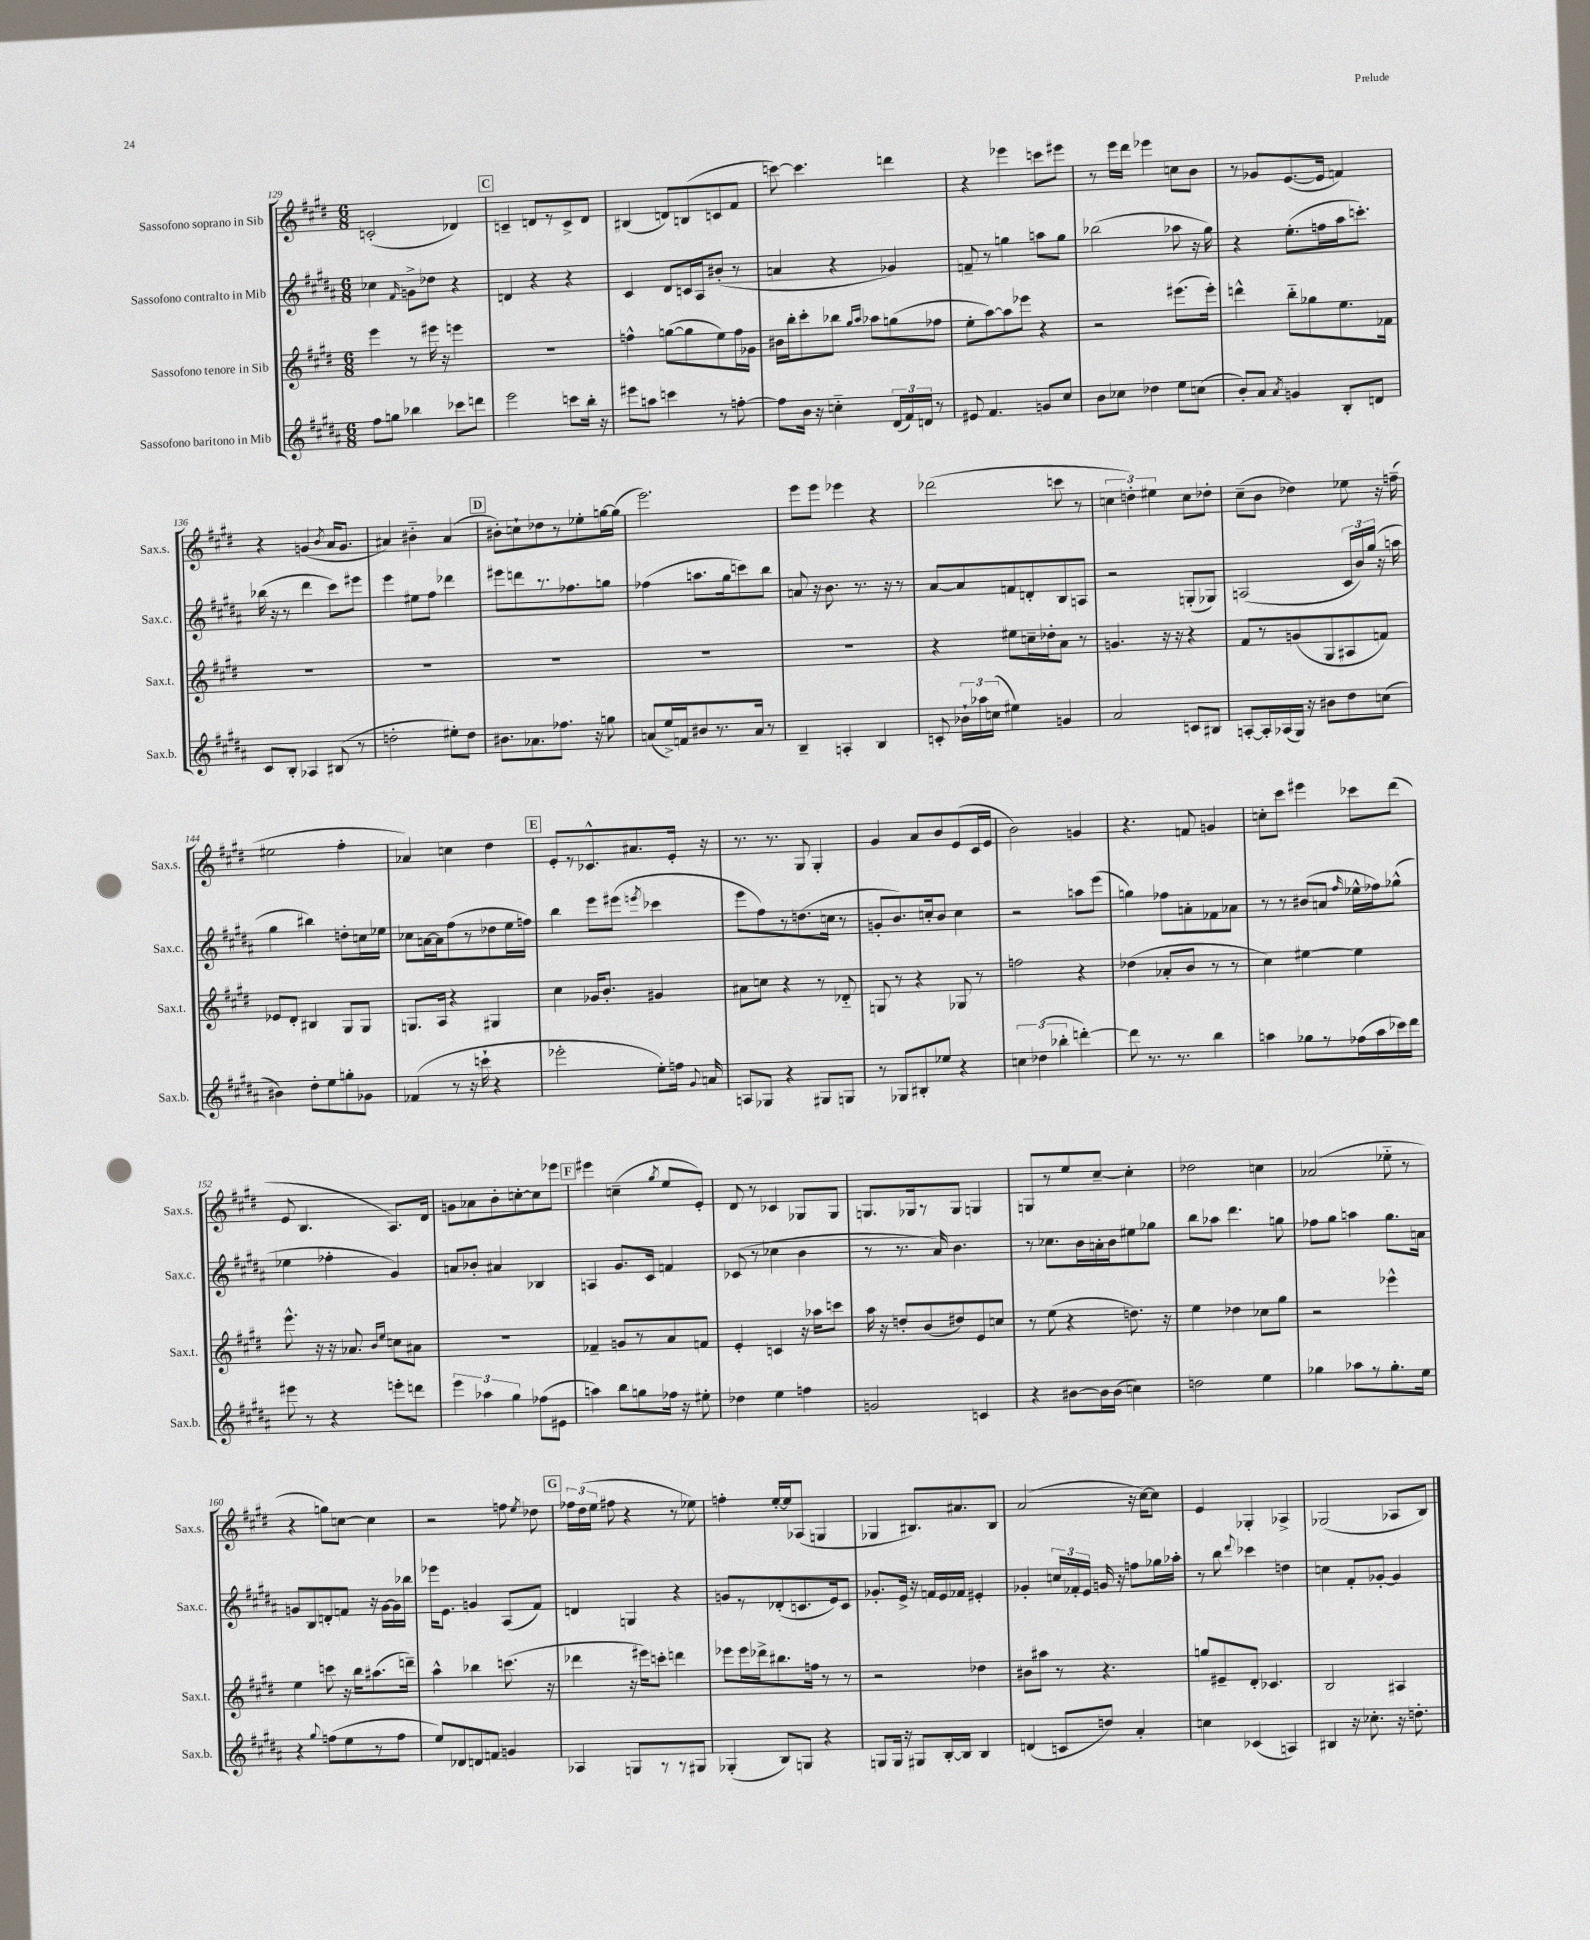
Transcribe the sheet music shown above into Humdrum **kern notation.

**kern	**kern	**kern	**kern
*part4	*part3	*part2	*part1
*staff4	*staff3	*staff2	*staff1
*I"Sassofono baritono in Mib	*I"Sassofono tenore in Sib	*I"Sassofono contralto in Mib	*I"Sassofono soprano in Sib
*I'Sax.b.	*I'Sax.t.	*I'Sax.c.	*I'Sax.s.
*clefG2	*clefG2	*clefG2	*clefG2
*k[f#c#g#d#a#]	*k[f#c#g#d#]	*k[f#c#g#d#a#]	*k[f#c#g#d#]
*M6/8	*M6/8	*M6/8	*M6/8
=129	=129	=129	=129
8ff#\L	4eee\	4cc-X\	(2cn'/
8ggn\J	.	.	.
.	.	16qqf#/	.
4bb-X\	8r	8gn^\L	.
.	16eee#X\	8dd-X\J	.
.	16r	.	.
8ccc-X\L	4eeen\	4r	4d-X/)
8dddn\J	.	.	.
!!LO:REH:place=s1:t=C
=130	=130	=130	=130
2eee\	2.r	4dn/	4cn~/
.	.	4r	8dn/L
.	.	.	8r
8cccn\L	.	4r	8c^/
16bb'\Jk	.	.	8d/J
16r	.	.	.
=131	=131	=131	=131
8eee#X\L	4ffn^^\	4c#/	(4B#X/
8aan\J	.	.	.
4cccn\	([8ggn\L	8d#/L	8dn/L)
.	8gg\]	16cn/L	(8Bn/
.	.	16A#/J	.
8r	8ee\)	(8b#X'/J	8cn/
[8ffn'\	16ff\L	8r	8f#/J
.	16g-X\JJ	.	.
=132	=132	=132	=132
8ff\L]	16b#X\LL	4an/	[8cccn\)
.	16bb'\J	.	.
16b\Jk	8ccc#'\	.	4.ccc\]
16r	.	.	.
4ccn\	8bb-X\J	4r	.
.	16qqgg#/LL	.	.
.	16qqaa/JJ	.	.
.	8aa-X\L	.	.
(24d#/LL	(8ggn\	4g-X/)	4dddn\
24f#/)	.	.	.
24dn/JJ	.	.	.
8r	8ff-X\J	.	.
=133	=133	=133	=133
8e#X/	8ee'\L	8fn~/	4r
4.f#/	[8aa\)	8r	.
.	8aa\]	4ggn\	4eee-X\
.	8eee-X\J	.	.
8gn/L	4r	8aan\L	8cccn\L
8cc#/J	.	8gg\J	8eee#X\J
=134	=134	=134	=134
8b\L	2r	(2bb-X\	8r
8cc-X\J	.	.	16eee\LL
.	.	.	16ddd#\JJ
4dd-X\	.	.	4eee-X\
8ee\L	(8.eee#X\L	8aa-X\	8ccn\L
(8ccn\J	.	16r	8b\J
.	16eee#'\Jk)	16gg#\)	.
=135	=135	=135	=135
8b'/L)	4dddn^^\	4r	8r
8a#/J	.	.	8g-X/L
8qa#/	.	.	.
4gn/	8bb\L	(8.ee'\L	([8.e/
.	8gg-X\	.	.
.	.	16ffn\L	16e/Jk]
8B'/L	8.ee\	16aa#\J	4fn/)
.	.	8.cccn'\J)	.
8dn/J	.	.	.
.	16f-X\Jk	.	.
!!LO:LB:g=z
=136	=136	=136	=136
8c#/L	2.r	(16bb-X\	4r
.	.	16r	.
8B'/J	.	8r	.
4A-X/	.	4ddd#\	(4gn/
.	.	.	8qb/
(8B#X/	.	8ccc#\L)	16a/KL
.	.	.	8.g/J
8r	.	8eee#X\J	.
=137	=137	=137	=137
2ddn'\	2.r	4eee\	4a#X/)
.	.	8ee#X\L	4b#X\
.	.	8ff#\J	.
8ee#X'\L)	.	4ddd-X\	(4a#/
8dd\J	.	.	.
!!LO:REH:place=s1:t=D
=138	=138	=138	=138
8.b#X\L	2.r	8eee#X\L	8b#X'\L)
.	.	8dddn\	8ccn`\
8.a-X\	.	.	.
.	.	8.r	8dd-X\
8.ff-X\J	.	.	8r
.	.	8.ff-X\	.
.	.	.	8ee-X'\
16r	.	.	.
8ggn\	.	8ggn\J	[16ggn\L
.	.	.	(16gg\JJ]
=139	=139	=139	=139
(8an/L	2.r	(4ff-X\	2.eee\)
16ee^/L)	.	.	.
16fn/J	.	.	.
8b#X/	.	8.aan\L	.
8.r	.	.	.
.	.	16gg#\k	.
.	.	8cccn\)	.
16a/Jk	.	.	.
8r	.	8bb\J	.
=140	=140	=140	=140
4B~/	2.r	8an/	8eee\L
.	.	16r	8eee\J
.	.	8.b\	.
4An'/	.	.	4eee-X\
.	.	8.r	.
4B/	.	.	4r
.	.	16r	.
.	.	8r	.
=141	=141	=141	=141
8cn'/	4r	[8a#/L	(2ddd-X\
24b-X`\LL	.	8a#/]	.
24aa-X\	.	.	.
(24ccn\JJ	.	.	.
4ee#X\)	8ee#X\L	8fn/	.
.	16ccn~\L	8dn'/	.
.	16dd-X'\J	.	.
4gn/	8a\J	8B/	8cccn\
.	8r	8An/J	8r
=142	=142	=142	=142
2a#/	4.gn/	2r	6ccn\
.	.	.	6ddn'\)
.	.	.	6ee#X\
.	16r	.	.
.	16r	.	.
8cn/L	4r	(8Gn'/L	8cc\L
8B#X/J	.	8G-X/J)	8dd-X'\J
=143	=143	=143	=143
[8An'/L	8f#/L	(2An/	(8cc#~\L
16A'/L]	8r	.	8b\J
(16A-X/	.	.	.
16G#/JJ)	(8gn/	.	4dd-X\)
16r	.	.	.
8b#X\L	8G#/	.	.
8dd#\	8A#X/	24c#/LL	8ee-X\
.	.	24b/)	.
.	.	(24gg#/JJ	.
(8ccn\J	8fn/J)	16r	16r
.	.	16aan\	(16ffn~\
!!LO:LB:g=z
=144	=144	=144	=144
4b#X\)	8e-X/L	4gg#\	2ee#X\
.	8d#'/J	.	.
8dd#'\L	4B#X/	4bb#X\)	.
8ee\	.	.	.
8ggn'\	8G#/L	8ddn'\L	4ff#'\
8g-X\J	8G#/J	16ccn\L	.
.	.	16ee-X\JJ	.
=145	=145	=145	=145
(4f-X/	8.Gn/L	8cc-X\L	4a-X/)
.	.	[16an\L	.
.	16A/Jk	16a\J]	.
8r	4r	(8ff#\	4ccn\
16r	.	8r	.
16cccn`\	.	.	.
4r	4G#X/	8dd-X\	4dd#\
.	.	16ee\L	.
.	.	16ffn\JJ)	.
!!LO:REH:place=s1:t=E
=146	=146	=146	=146
2eee-X'\	4cc#\	4bb\	8e'/L
.	.	.	8r
.	16g-X/KL	8eee\L	8.c-X^^/
.	8.b'/J	.	.
.	.	(8eee#X\J	.
.	.	.	8.a#X/
.	.	8qeeen/	.
8ee'\L)	4g#X/	4ccc-X\	.
16ffn\Jk	.	.	16e'/Jk
8qqg#/	.	.	.
16an/	.	.	16r
=147	=147	=147	=147
8An/L	8a#X\L	8eee\L	8.r
8G-X/J	8ccn\J	8ff#\)	.
.	.	.	8.r
4r	4r	8r	.
.	.	(8.ddn\	8G#/
8G#X/L	8r	.	4G#'/
.	.	16ccn\Jk	.
8Gn/J	8d-X/	8r	.
=148	=148	=148	=148
8r	8Gn/	8gn'/L	4g#/
8G-X/L	8r	8.b/)	.
8B#X'/	4r	.	8a/L
.	.	16ccn'/k	.
8ee-X/J	.	8b/J	8b/
4r	8G-X/	4cc\	(8e/
.	8r	.	16c#/L
.	.	.	16e/JJ
=149	=149	=149	=149
6ccn\	2ffn\	2r	2b\)
(6dd-X\	.	.	.
6bb-X'\	.	.	.
[4dddn'\)	4r	8aan\L	4gn/
.	.	(8eee\J	.
=150	=150	=150	=150
8ddd\]	(4dd-X\	4ggn\)	4.r
8.r	.	.	.
.	8a-X'/L	8ff-X\L	.
8.r	.	.	.
.	8b/J	8an'\	8fn/
4bb\	8r	8f-X\	4gn/
.	8r	8a-X\J	.
=151	=151	=151	=151
4aan\	4cc#\)	8r	8ccn'\L
.	.	8r	8ccc#\J
8gg-X\L	[4ee#X\	(8b#X/L	4eee#X\
8r	.	8an/J	.
.	.	16qqff#/	.
(16ff-X\L	4ee#\]	16ee-X^^\LL	8ccc-X\L
16aa\	.	16ff-X\J)	.
16ccc-X\)	.	(8gg-X^^\J	(8ddd#\J
16ddd#\JJ	.	.	.
!!LO:LB:g=z
=152	=152	=152	=152
8eee#X\	8.eee^^\	4ee-X\	8e/
8r	.	.	4.B/
.	16r	.	.
4r	16r	4ff-X'\	.
.	8.a-X/	.	.
.	16qqb/LL	.	.
.	16qqee/JJ	.	.
8eeen'\L	8ccn\L	4g#/)	8.A/L)
8dddn\J	8a#X\J	.	.
.	.	.	16d#/Jk
=153	=153	=153	=153
6eee\	2.r	8an/L	8gn\L
.	.	8b-X'/J	8a-X\
6aa-X\	.	.	.
.	.	4a#X/	8b'\
6gg#\	.	.	.
.	.	.	[8ccn'\
(8ff-X\L	.	4B-X/	8cc\]
8e#X\J	.	.	8eee-X\J
!!LO:REH:place=s1:t=F
=154	=154	=154	=154
4aan\)	4f-X~/	4An/	4eee#X\
8bb\L	8gn/L	8.g#/L	(4ccn~\
8ggn\	8r	.	.
.	.	16c#/Jk	.
.	.	.	8qgg#/
16ff-X\Jk	8a/	4fn/	8ee/L
16r	.	.	.
8ee#X'\	8fn/J	.	8e'/J)
=155	=155	=155	=155
4dd-X\	4e'/	(8c-X/	8d#/
.	.	8r	8r
4ee\	4cn/	4cc-X\	4c-X/
4ffn\	16r	4b\	8G-X/L
.	16aa-X\KL	.	.
.	8cccn\J	.	8G-/J
=156	=156	=156	=156
2gn/	16aa\	8r	8.Gn/L
.	16r	.	.
.	8ddn'/L	8.r	.
.	.	.	16G-X/k
.	(8b/	.	8r
.	.	16a#/)	.
.	8dd#X/)	4.b\	8G-/J
4cn/	8e/	.	4Gn/
.	8ccn/J	.	.
=157	=157	=157	=157
4r	8r	8r	8Gn/L
.	(8ee\	8.cc-X\L	8r
[8b#X\L	4r	.	8ee/
.	.	16b\L	.
16b#\L]	.	16an'\	[8cc#~/J
(16b#\JJ	.	16b\J	.
4ccn\)	8.ddn\)	8ee#X\	4cc#'\]
.	.	8gg-X\J	.
.	16r	.	.
=158	=158	=158	=158
2ddn\	4ee\	8bb\L	2dd-X\
.	.	8aa-X\J	.
.	4dd-X\	4.ddd#\	.
4ee\	8cc-X\L	.	4ccn\
.	8gg#\J	8ggn\	.
=159	=159	=159	=159
4gg-X\	2r	8ff-X\L	(2a-X/
.	.	8gg#\J	.
8aa-X\L	.	4aan\	.
8r	.	.	.
8.gg-'\	4eee-X^^\	8.gg#\L	8ee-X\
.	.	.	8r
16ee\Jk	.	16an\Jk	.
!!LO:LB:g=z
=160	=160	=160	=160
4r	4ee\	8gn/L	4r
.	.	8B/	.
8qqgg#/	.	.	.
(8ffn\L	8cccn\	8dn'/	8ggn\L)
8ee\	16r	8fn/J	[8ccn\J
.	16bb\KL	.	.
8r	(8.aa#X\	16r	4cc\]
.	.	[16g\LL	.
8ff\J	.	16g\]	.
.	16dddn~\Jk)	16bb-X\JJ	.
=161	=161	=161	=161
8ee/L)	4aa^^\	16eee-X\KL	2r
.	.	8.e\J	.
8d-X/	.	.	.
8dn/	4bb-X\	4gn/	.
8fn/J	.	.	.
4gn/	(8.cccn\	(8A#/L	8ffn\
.	.	.	8qee/
.	.	8f#/J)	8dd-X\
.	16r	.	.
!!LO:REH:place=s1:t=G
=162	=162	=162	=162
4A-X/	4ddd-X\	4dn/	24ff-X\LL
.	.	.	(24dd#\
.	.	.	24ee\JJ
.	.	.	8ff#X\
8Gn/L	16r	4Gn/	4r
.	16eee#X\KL)	.	.
8r	8cccn'\J	.	.
8r	4dddn\	4r	8r
8G#X/J	.	.	8ee-X\)
=163	=163	=163	=163
(4G-X'/	8eee-X\L	8gn/L	4ffn'\
.	16eee-\L	8r	.
.	16ddd-X^\J	.	.
8B/L)	8.bb#X\	(8d-X'/	[16ee'/LL
.	.	.	16ee/J]
8Gn/J	.	8.cn/	(8A-X/J
.	16ffn\Jk	.	.
4r	8r	.	4Gn/
.	.	16e/k)	.
.	8r	8c/J	.
=164	=164	=164	=164
8Gn/L	2r	8.g-X'/L	4G-X/
16G/Jk	.	.	.
16r	.	16e^/Jk	.
8G#X/L	.	16r	8.B#X/L)
.	.	16fn/LL	.
[16B'/L	.	16e/	.
16B/JJ]	.	16f-X/JJ	8.a#X/
4B/	4dd-X\	4e#X'/	.
.	.	.	8B#/J
=165	=165	=165	=165
(4dn/	8b#X\L	4g-X'/	(2a/
.	8aa#X\J	.	.
8cn/L	8r	24ccn/LL	.
.	.	24f-X'/	.
.	.	24e/JJ	.
8ddn/J)	4.r	16gn/	.
.	.	16r	.
4a#'/	.	8ffn\L	16r
.	.	.	[16cc#\KL)
.	.	16gg-X\L	8cc#\J]
.	.	16aa-X'\JJ	.
=166	=166	=166	=166
4ccn\	8ggn/L	8r	4e/
.	8e#X~/	8bb\	.
.	.	8qqddd#/	.
(4c-X/	8d#'/J	4ccc-X\	4G-X'/
.	4.c-X/	.	.
4An/)	.	4ddn\	4A-X^/
=167	=167	=167	=167
4B#X/	2B/	4ccn\	(2G-X/
16r	.	8f#'/L	.
8.cc-X'\	.	.	.
.	.	[8g-X'/J	.
16r	4A#X/	4g-/]	8A-X/L
8.ddn'\	.	.	.
.	.	.	8B/J)
==	==	==	==
*-	*-	*-	*-
